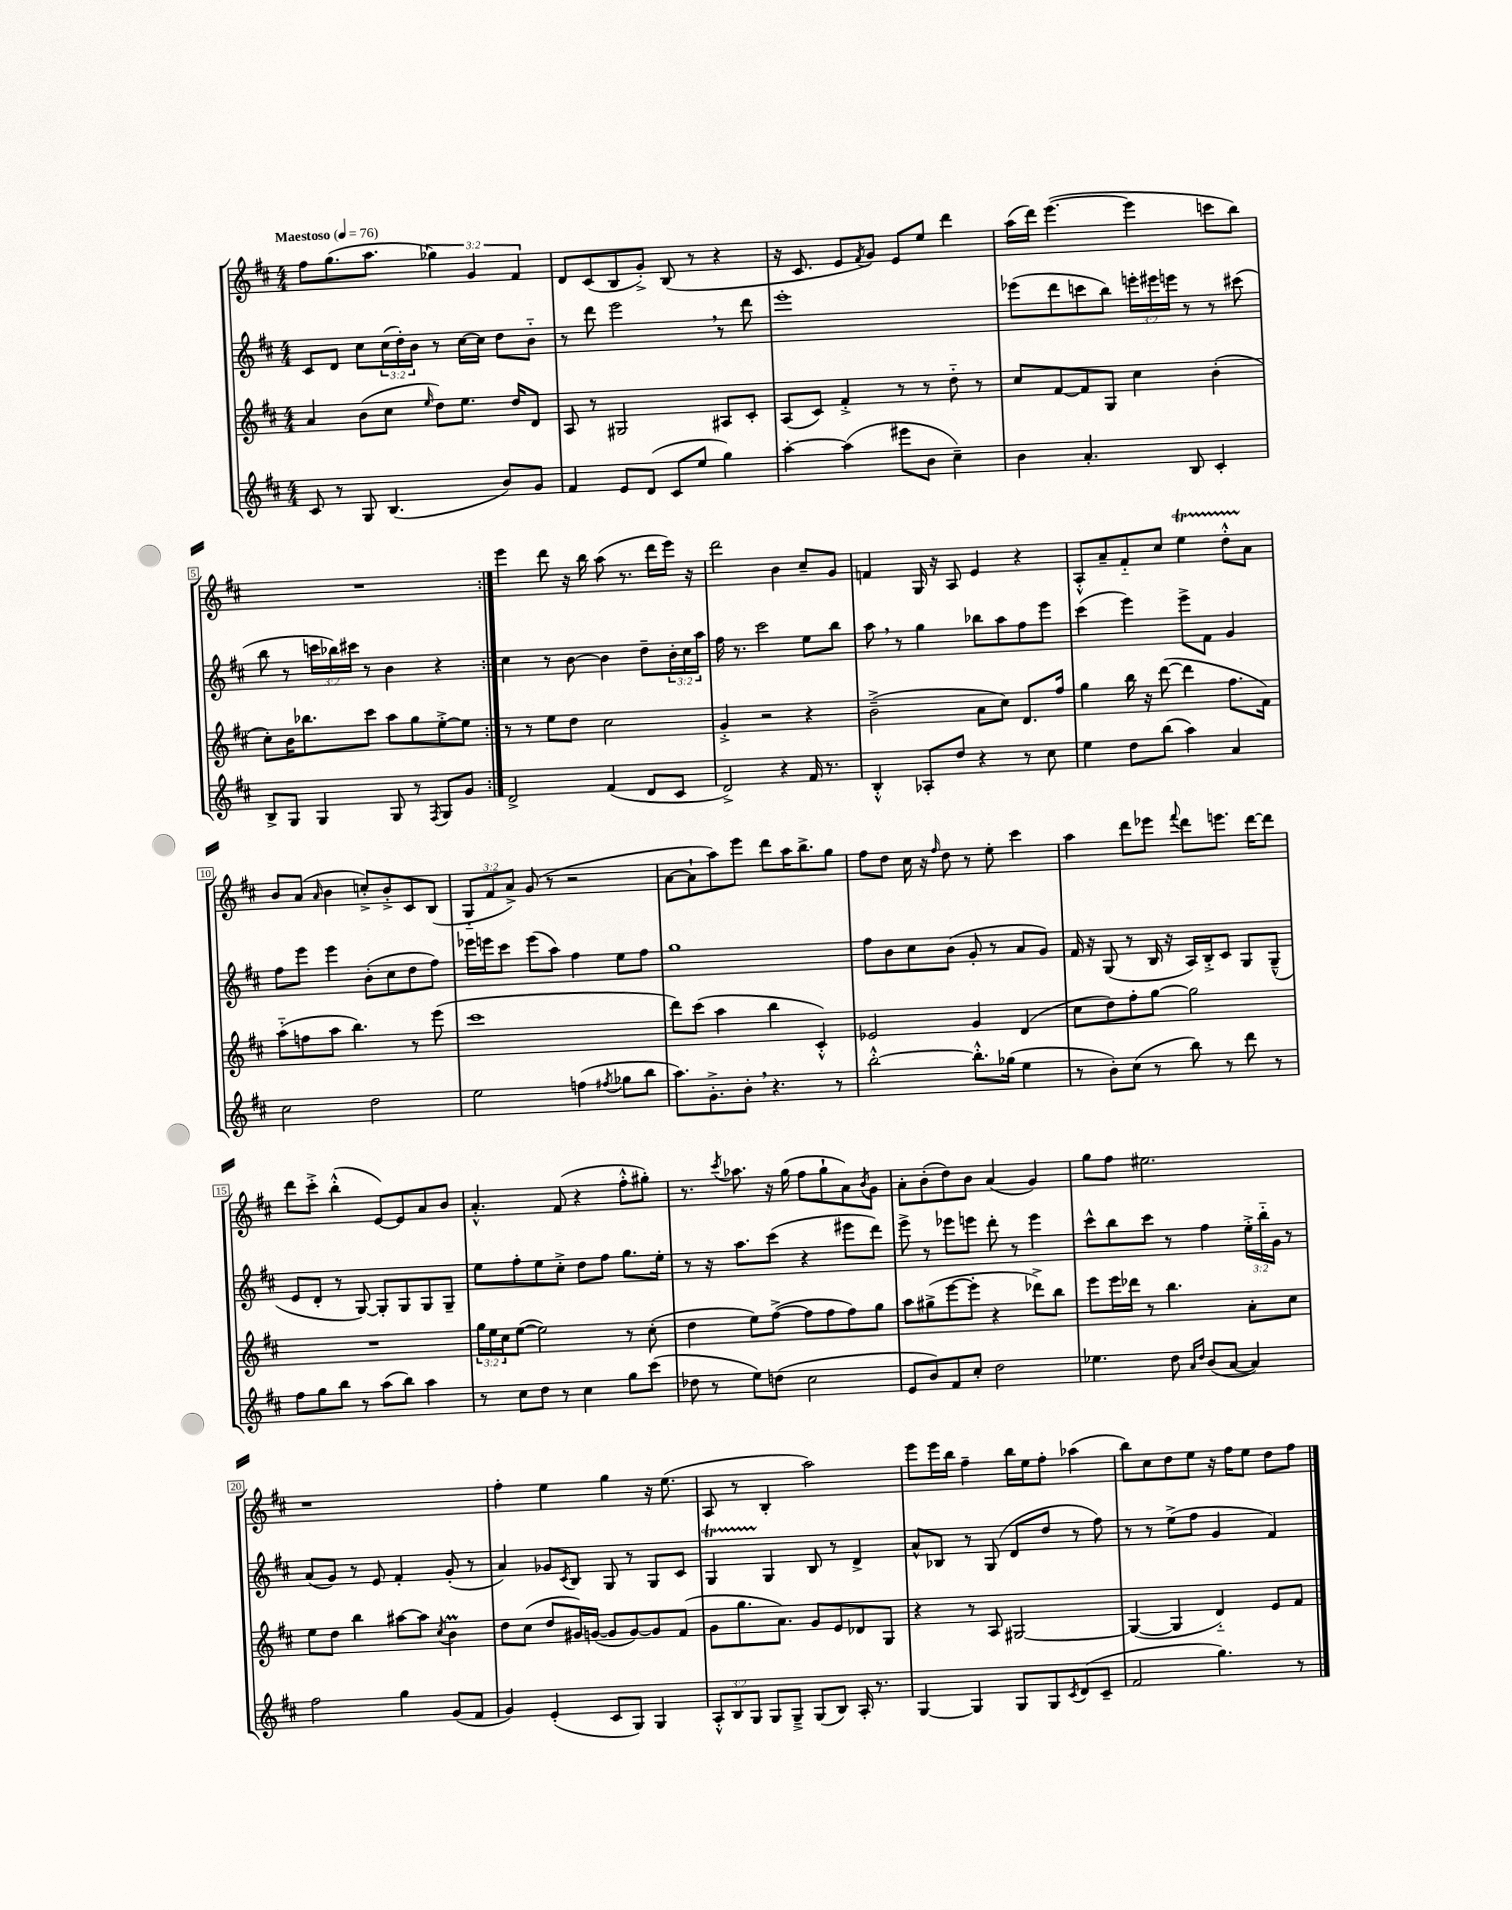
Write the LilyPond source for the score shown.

<<
\new StaffGroup <<
\new Staff = "s0" {
    \clef treble \key d \major \numericTimeSignature \time 4/4 \override Staff.TupletNumber.text = #tuplet-number::calc-fraction-text \tempo "Maestoso" 4 = 76
    \repeat volta 2 { fis''8 g''8.( a''8. \tuplet 3/2 { ges''4) g'4 fis'4 } |
    d'8 cis'8( b8 g'8-.->) b8( r8 r4 |
    r16 cis'8. e'8 \acciaccatura { fis'8 } g'8) e'8 e''8 d'''4 |
    a''16( d'''16) e'''4.~( e'''4 c'''8 b''8) |
    R1 | }
    e'''4 d'''8 r16 b''16 a''8( r8. d'''16 e'''16) r16 |
    d'''2 b'4 cis''8-- g'8 |
    f'4 g16 r16 a8 e'4 r4 |
    a8-.-^ a'8-- fis'8-_ cis''8 e''4\startTrillSpan d''8-.-^ a'8\stopTrillSpan |
    b'8 a'8( \grace { a'16 } b'4 c''8-.->) b'8-.-> cis'8 b8( |
    \tuplet 3/2 { g8-_ fis'8 a'8->) } g'8( r8 r2 |
    a'8~ a'8-! a''8) e'''8 d'''8 a''16 b''8.-> g''8 |
    fis''8 d''8 cis''16 r16 \grace { fis''16 } d''8 r8 e''8-. cis'''4 |
    a''4 d'''8 ees'''8 \appoggiatura { fis'''8 } d'''8 e'''8. d'''16~ d'''8 |
    d'''8 cis'''8-.-> b''4-.-^( e'8~) e'8 a'8 b'8 |
    a'4.-.-^ fis'8( r4 fis''8-.-^ gis''8-.) |
    r8. \acciaccatura { cis'''8 } aes''8. r16 g''16( fis''8 g''8-! a'8) \acciaccatura { b'8 } g'8 |
    a'8-. b'8-.( d''8) b'8 a'4( g'4) |
    g''8 fis''8 eis''2. |
    r1 |
    fis''4-. e''4 g''4 r16 e''8.( |
    a8 r8 b4-. a''2) |
    e'''8 e'''16 b''16 fis''4-- b''16 e''16 fis''8-. aes''4( |
    b''8) cis''8 d''8 e''8 r16 fis''16 e''8 d''8 fis''8 \bar "|." |
}
\new Staff = "s1" {
    \clef treble \key d \major \numericTimeSignature \time 4/4 \override Staff.TupletNumber.text = #tuplet-number::calc-fraction-text
    \repeat volta 2 { cis'8 d'8 cis''8 \tuplet 3/2 { cis''16( d''16-.) b'16 } r8 cis''16~ cis''16 d''8 b'8-_ |
    r8 d'''8 e'''2 \breathe r8 d'''8 |
    e'''1-. |
    ees'''8( d'''8 c'''8 b''8) \tuplet 3/2 { e'''16-. eis'''16 e'''16 } r8 r8 cis'''8( |
    b''8 r8 \tuplet 3/2 { c'''16 bes''16) cis'''16 } r8 b'4 r4 | }
    cis''4 r8 b'8~ b'4 d''8-- \tuplet 3/2 { b'16-. cis''16 a''16 } |
    fis''16 r8. cis'''2 e''8 b''8 |
    a''8 \breathe r8 g''4 bes''8 a''8 fis''8 e'''8 |
    cis'''4( e'''4) e'''8-> fis'8 g'4 |
    fis''8 e'''8 e'''4 b'8-.( cis''8 d''8 fis''8) |
    ees'''16 e'''16 cis'''8 e'''8( a''8) fis''4 e''8 fis''8 |
    g''1 |
    fis''8 b'8 cis''8 b'8( g'8-. r8 a'8 g'8) |
    fis'16 r16 g8( r8 b16 r16 a16) b16-.-> cis'8 g8 g8---^( |
    e'8 d'8-. r8 g8~) g8-. g8 g8 g8-- |
    e''8 fis''8-. e''8 cis''8-.-> d''8 fis''8 g''8. e''16-. |
    r8 r16 a''8. cis'''8( r4 eis'''8 d'''8) |
    e'''8-> r8 ees'''8 e'''8 d'''8-. r8 e'''4 |
    cis'''8-^ b''8 cis'''8 r8 fis''4 \tuplet 3/2 { e''16-.-> b''16-_ g'16 } r8 |
    a'8( g'8) r8 e'8 fis'4-. g'8-.( r8 |
    a'4) ges'8 \acciaccatura { cis'8 } b8 g8 r8 g8 cis'8 |
    g4\startTrillSpan g4\stopTrillSpan b8 r8 d'4-> |
    a'8-^ bes8 r8 g8( d'8 d''8 r8 fis''8) |
    r8 r8 e''8->( fis''8 g'4 fis'4) \bar "|." |
}
\new Staff = "s2" {
    \clef treble \key d \major \numericTimeSignature \time 4/4 \override Staff.TupletNumber.text = #tuplet-number::calc-fraction-text
    \repeat volta 2 { a'4 b'8( cis''8 \grace { e''16 } d''8) e''8. d''16 d'8 |
    a8 r8 gis2 ais8 cis'8-. |
    a8( cis'8) fis'4-.-> r8 r8 d''8-_ r8 |
    cis''8 fis'8~ fis'8 g8 cis''4 b'4-.( |
    cis''8-.) b'16 bes''8. cis'''8 a''8 g''8 e''8~-.-> e''8 | }
    r8 r8 e''8 d''8 cis''2 |
    g'4-.-> r2 r4 |
    b'2--->( a'8 cis''8) d'8. fis''16 |
    g''4 b''16 r16 d'''8~( d'''4 fis''8. fis'16) |
    a''8-_( f''8 a''8 b''4.) r8 e'''8( |
    cis'''1 |
    d'''8) cis'''8( a''4 b''4 cis'4-.-^) |
    ees'2 g'4 d'4( |
    cis''8 d''8) fis''8-. g''8~ g''2 |
    R1 |
    \tuplet 3/2 { g''16 e''16 cis''16 } e''8~( e''2) r8 cis''8-.( |
    d''4 e''8) fis''8~->( fis''8 fis''8 fis''8) g''8 |
    a''8 gis''8->( e'''8~ e'''8-. r4 des'''8->) b''8 |
    e'''8 e'''16 des'''16 r8 b''4. a'8-. cis''8 |
    e''8 d''8 b''4 ais''8~ ais''8 \acciaccatura { cis''8 } b'4\prall |
    d''8 cis''8( d''8 gis'16) g'16~( g'8 g'8~) g'8 fis'8( |
    g'8 g''8. a'8.) g'8 e'8 des'8 g8 |
    r4 r8 a8 gis2~ |
    gis4~( gis4 d'4-_) e'8 fis'8 \bar "|." |
}
\new Staff = "s3" {
    \clef treble \key d \major \numericTimeSignature \time 4/4 \override Staff.TupletNumber.text = #tuplet-number::calc-fraction-text
    \repeat volta 2 { cis'8 r8 g8 b4.( b'8) g'8 |
    fis'4 e'8 d'8( cis'8 e''8 g''4) |
    a''4~-. a''4( eis'''8 b'8 cis''4--) |
    b'4 a'4.-. b8 cis'4-. |
    b8-> g8 g4 g8 r8 \acciaccatura { fis8 } g8 g'8 | }
    d'2-> fis'4( d'8 cis'8 |
    d'2->) r4 fis'16 r8. |
    b4-.-^ aes8-. d''8 r4 r8 cis''8 |
    e''4 d''8 b''8( a''4) a'4 |
    cis''2 d''2 |
    e''2 f''4( \acciaccatura { fis''8 } ges''8 b''8 |
    a''8.) g'8.-.-> b'8-. \breathe r4. r8 |
    b''2~-.-^ b''8.-.-^ ges''16( e''4 |
    r8 b'8-.) cis''8( r8 b''8) r8 d'''8 r8 |
    fis''8 g''8 b''8 r8 a''8( b''8) a''4 |
    r8 cis''8 d''8 r8 cis''4 g''8 cis'''8( |
    des''8 r8 e''8) d''8( cis''2 |
    e'8 b'8) fis'8 cis''8-. d''2 |
    ees''4. d''8 \grace { a'16 d''16 } b'8( a'8~ a'4) |
    fis''2 g''4 g'8( fis'8 |
    g'4) e'4-.( cis'8 g8) g4 |
    \tuplet 3/2 { a8-.-^ b8 g8 } g8 g8---> g8( b8) a16-. r8. |
    g4~ g4 g8 g8 \acciaccatura { cis'8 } d'8( cis'8-- |
    fis'2 g''4.) r8 \bar "|." |
}
>>
>>
\layout { \context { \Score \override BarNumber.stencil = #(make-stencil-boxer 0.1 0.3 ly:text-interface::print) } }
